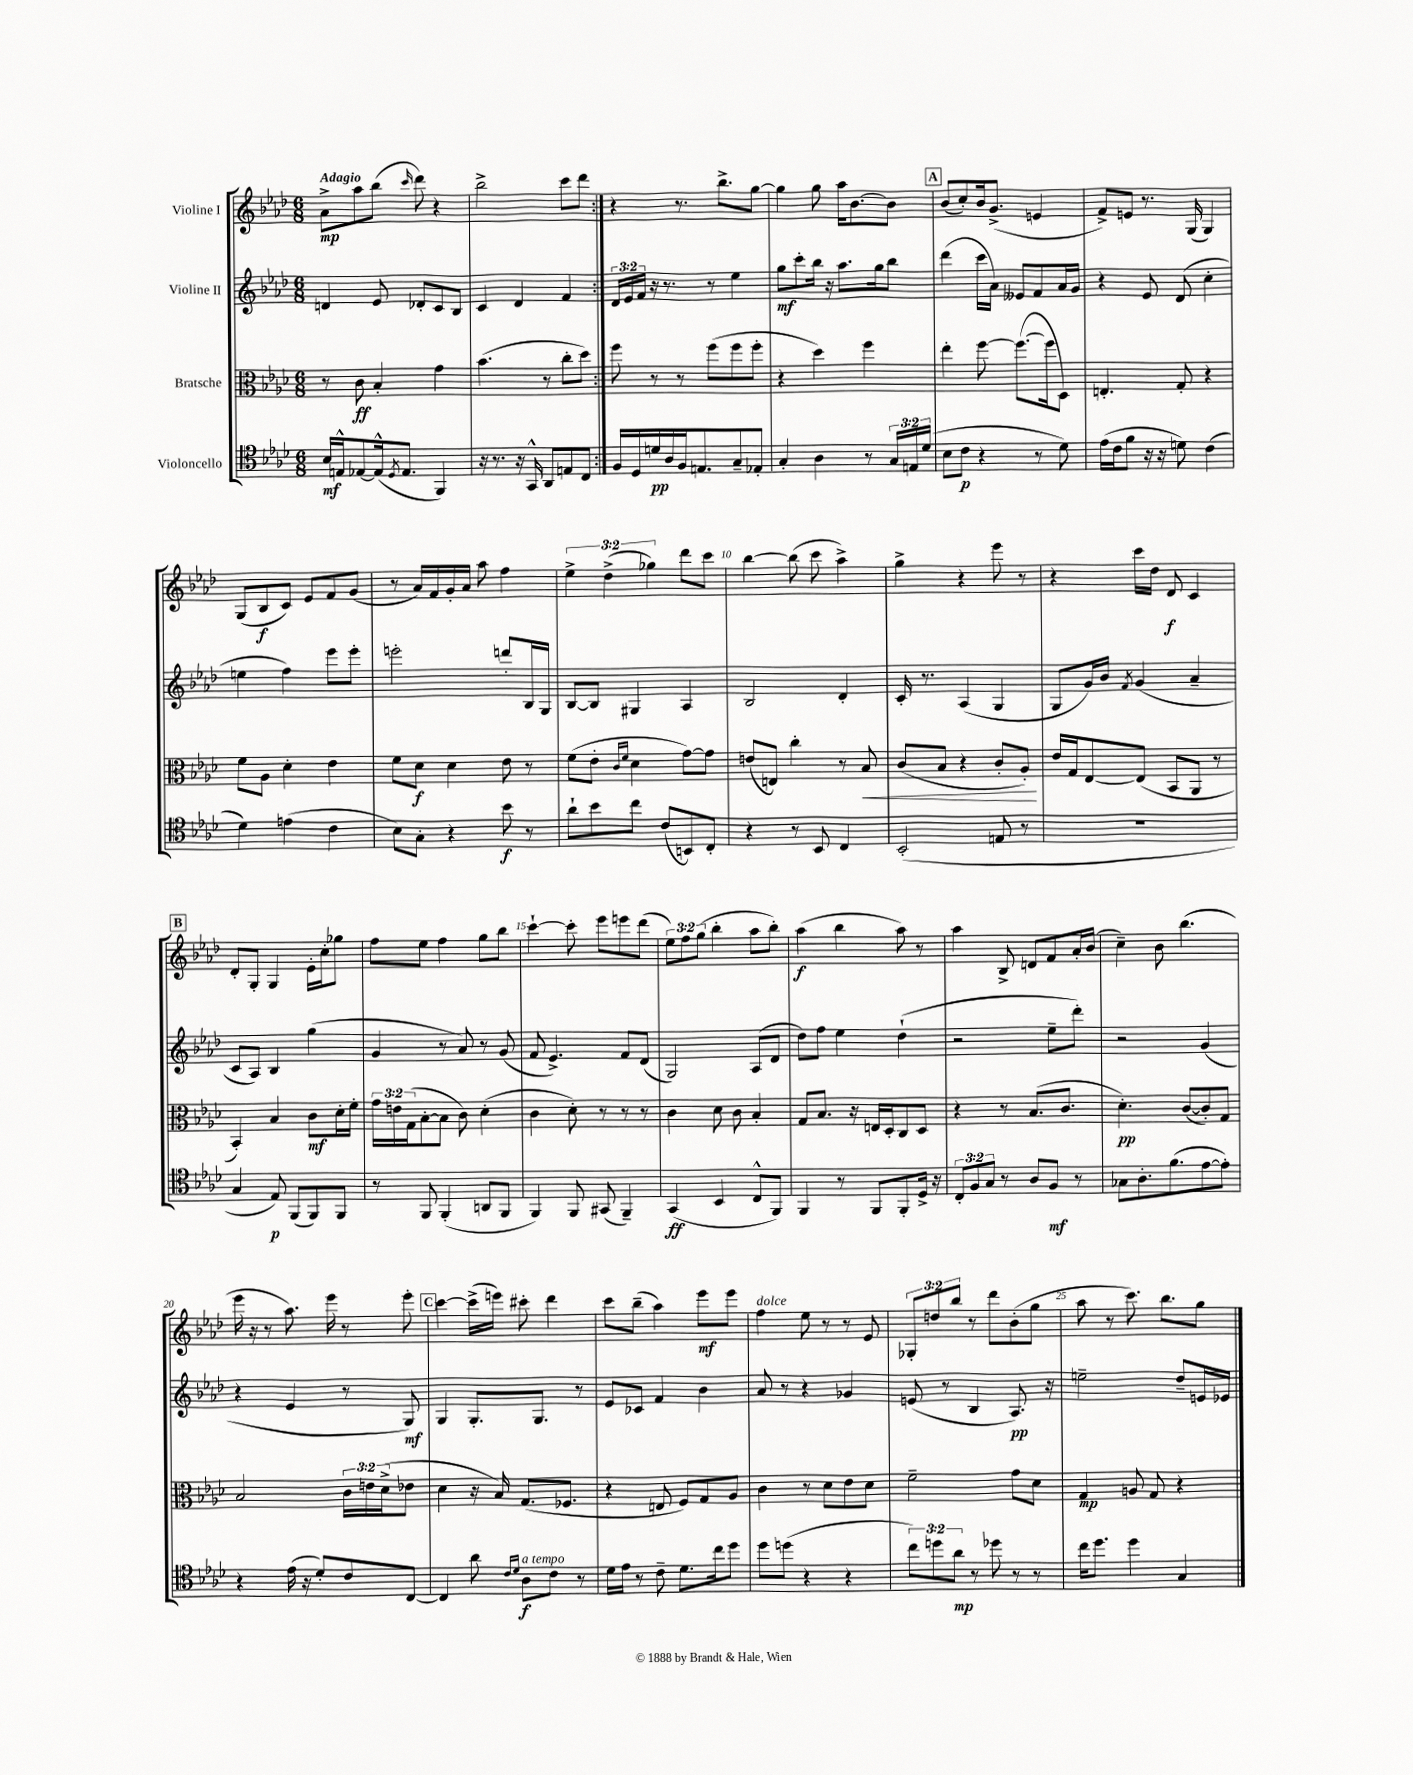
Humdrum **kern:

**kern	**dynam	**kern	**dynam	**kern	**dynam	**kern	**dynam
*part4	*part4	*part3	*part3	*part2	*part2	*part1	*part1
*staff4	*staff4	*staff3	*staff3	*staff2	*staff2	*staff1	*staff1
*I"Violoncello	*	*I"Bratsche	*	*I"Violine II	*	*I"Violine I	*
*clefC4	*	*clefC3	*	*clefG2	*	*clefG2	*
*k[b-e-a-d-]	*	*k[b-e-a-d-]	*	*k[b-e-a-d-]	*	*k[b-e-a-d-]	*
*M6/8	*	*M6/8	*	*M6/8	*	*M6/8	*
=1	=1	=1	=1	=1	=1	=1	=1
!	!	!	!	!	!	!LO:TX:a:B:t=Adagio	!
16B-/LL	mf	8r	.	4dn/	.	8a-^\L	mp
16En^^/J	.	.	.	.	.	.	.
[8E-X/	.	8c\	ff	.	.	8aa-\	.
(16E-^^/k]	.	4B-'/	.	8e-/	.	(8bb-\J	.
8qD-/	.	.	.	.	.	.	.
8.E-/J	.	.	.	.	.	.	.
.	.	.	.	.	.	16qqccc/	.
.	.	.	.	8d-X'/L	.	8ddd-\)	.
4FF/)	.	4g\	.	8c/	.	4r	.
.	.	.	.	8B-/J	.	.	.
=2	=2	=2	=2	=2	=2	=2	=2
16r	.	(4.b-\	.	4c/	.	2bb-^\	.
8.r	.	.	.	.	.	.	.
16r	.	.	.	4d-/	.	.	.
16GG^^/	.	.	.	.	.	.	.
8AA-/L	.	8r	.	.	.	.	.
8En/	.	8cc'\L	.	4f/	.	8ccc\L	.
8C/J	.	8dd-\J)	.	.	.	8ddd-\J	.
=3:|!	=3:|!	=3:|!	=3:|!	=3:|!	=3:|!	=3:|!	=3:|!
16F/LL	.	8ff\	.	24d-/LL	.	4r	.
.	.	.	.	24e-/	.	.	.
16D-/	.	.	.	.	.	.	.
.	.	.	.	24f/JJ	.	.	.
16dn/	pp	8r	.	16r	.	.	.
16A-/	.	.	.	8.r	.	.	.
16F/J	.	8r	.	.	.	8.r	.
8.En/	.	.	.	.	.	.	.
.	.	(8ff\L	.	8r	.	.	.
.	.	.	.	.	.	8.bb-^\L	.
8G~/	.	8ff\	.	4ee-\	.	.	.
8E-X'/J	.	8ff'\J	.	.	.	[8gg\J	.
=4	=4	=4	=4	=4	=4	=4	=4
4G'/	.	4r	.	8gg\L	mf	4gg\]	.
.	.	.	.	8ccc'\	.	.	.
4A-\	.	4dd-\)	.	16bb-\Jk	.	8gg\	.
.	.	.	.	16r	.	.	.
.	.	.	.	8.aa-\L	.	16aa-\KL	.
.	.	.	.	.	.	[8.b-\	.
8r	.	4ff\	.	.	.	.	.
.	.	.	.	16gg\k	.	.	.
24G/LL	.	.	.	8bb-\J	.	8b-\J]	.
24En/	.	.	.	.	.	.	.
(24d-/JJ	.	.	.	.	.	.	.
!!LO:REH:place=s1:t=A
=5	=5	=5	=5	=5	=5	=5	=5
8B-\L	.	4ee-'\	.	(4ddd-\	.	(8b-/L	.
8c\J	p	.	.	.	.	8cc'/)	.
4r	.	[8ff\	.	16ccc\LL	.	16b-/k	.
.	.	.	.	16a-\JJ)	.	(8.g^/J	.
.	.	(8.ff\L_	.	8e--X/L	.	.	.
8r	.	.	.	8f/	.	4en/	.
.	.	16ff\k]	.	.	.	.	.
8d-\)	.	8D-\J)	.	16a-/L	.	.	.
.	.	.	.	16g/JJ	.	.	.
=6	=6	=6	=6	=6	=6	=6	=6
(16e-\LL	.	4.En'/	.	4r	.	8f^/L)	.
16c\J	.	.	.	.	.	.	.
8f\J	.	.	.	.	.	8en/J	.
16r	.	.	.	8e-/	.	8.r	.
16r	.	.	.	.	.	.	.
8dn\)	.	8G'/	.	(8d-/	.	.	.
.	.	.	.	.	.	(16G/	.
(4c\	.	4r	.	4cc'\	.	4G/)	.
!!LO:LB:g=z
=7	=7	=7	=7	=7	=7	=7	=7
4d-\)	.	8f\L	.	4een\	.	(8G/L	.
.	.	8A-\J	.	.	.	8B-/	f
(4en\	.	4d-'\	.	4ff\)	.	8c/J)	.
.	.	.	.	.	.	8e-/L	.
4c\	.	4e-\	.	8eee-\L	.	8f/	.
.	.	.	.	8eee-'\J	.	(8g/J	.
=8	=8	=8	=8	=8	=8	=8	=8
8B-\L)	.	8f\L	.	2eeen'\	.	8r	.
8G'\J	.	8d-\J	f	.	.	16a-/LL)	.
.	.	.	.	.	.	16f/	.
4r	.	4d-\	.	.	.	16g'/	.
.	.	.	.	.	.	16a-/JJ	.
.	.	.	.	.	.	8aa-\	.
8b-\	f	8e-\	.	8dddn'/L	.	4ff\	.
8r	.	8r	.	16B-/L	.	.	.
.	.	.	.	16G/JJ	.	.	.
=9	=9	=9	=9	=9	=9	=9	=9
8a-`\L	.	(8f\L	.	[8B-/L	.	6ee-^\	.
8b-\	.	8e-'\J	.	8B-/J]	.	.	.
.	.	.	.	.	.	(6dd-^\	.
.	.	16qqc/LL	.	.	.	.	.
.	.	16qqf/JJ	.	.	.	.	.
8cc\J	.	4d-\	.	4G#X/	.	.	.
.	.	.	.	.	.	6gg-X\)	.
(8c/L	.	.	.	.	.	.	.
8BBn/)	.	[8g\L)	.	4A-/	.	8ddd-\L	.
8C'/J	.	8g\J]	.	.	.	8ccc\J	.
=10	=10	=10	=10	=10	=10	=10	=10
4r	.	(8en/L	.	2B-/	.	[4bb-\	.
.	.	8En/J)	.	.	.	.	.
8r	.	4cc'\	.	.	.	(8bb-\]	.
8BB-/	.	.	.	.	.	8ccc\	.
4C/	.	8r	.	4d-'/	.	4aa-^\)	.
!	!	!	!LO:HP:b	!	!	!	!
.	.	8B-/	<	.	.	.	.
=11	=11	=11	=11	=11	=11	=11	=11
(2BB-'/	.	(8c/L	.	16c'/	.	4gg^\	.
.	.	.	.	8.r	.	.	.
.	.	8B-/J	.	.	.	.	.
.	.	4r	.	(4A-/	.	4r	.
8En/	.	8c'/L	.	4G/	.	8eee-\	.
8r	.	8A-'/J)	.	.	.	8r	.
.	.	.	[	.	.	.	.
=12	=12	=12	=12	=12	=12	=12	=12
2.r	.	16e-/LL	.	8G/L	.	4r	.
.	.	16G/J	.	.	.	.	.
.	.	[8E-/	.	16g/L)	.	.	.
.	.	.	.	16b-/JJ	.	.	.
.	.	.	.	8qf/	.	.	.
.	.	(8E-/J]	.	(4g/	.	16ccc\LL	.
.	.	.	.	.	.	16dd-\JJ	.
.	.	8BB-/L	.	.	.	8d-/	f
.	.	8AA-/J	.	4a-~/	.	4c/	.
.	.	8r	.	.	.	.	.
!!LO:LB:g=z
!!LO:REH:place=s1:t=B
=13	=13	=13	=13	=13	=13	=13	=13
4G/	.	4BB-'/)	.	8c/L	.	8d-'/L	.
.	.	.	.	8A-/J)	.	8G'/J	.
8E-/)	p	4B-/	.	4B-/	.	4G/	.
(8FF/L	.	.	.	.	.	.	.
8FF/)	.	8c\L	mf	(4gg\	.	16e-'\LL	.
.	.	.	.	.	.	16cc'\J	.
8FF/J	.	16d-'\L	.	.	.	8gg-X\J	.
.	.	16f'\JJ	.	.	.	.	.
=14	=14	=14	=14	=14	=14	=14	=14
8r	.	24g\LL	.	4g/	.	8ff\L	.
.	.	24en\	.	.	.	.	.
.	.	(24G\J	.	.	.	.	.
8FF/	.	[8B-'\	.	.	.	8ee-\J	.
(4FF'/	.	8B-\J]	.	8r	.	4ff\	.
.	.	8c\)	.	8a-/)	.	.	.
8AAn/L	.	(4d-'\	.	8r	.	8gg\L	.
8FF/J	.	.	.	(8g/	.	8bb-\J	.
=15	=15	=15	=15	=15	=15	=15	=15
4FF/)	.	4c\	.	8f/	.	[4ccc`\	.
.	.	.	.	4.e-^/)	.	.	.
8FF/	.	8d-'\)	.	.	.	8ccc'\]	.
(8GG#X/	.	8r	.	.	.	8eee-\L	.
4FF~/)	.	8r	.	8f/L	.	8eeen\	.
.	.	8r	.	(8d-/J	.	(8ddd-\J	.
=16	=16	=16	=16	=16	=16	=16	=16
(4GG/	ff	4c\	.	2G/)	.	12ee-\L)	.
.	.	.	.	.	.	12ff\	.
.	.	.	.	.	.	(12gg\J	.
4BB-/	.	8d-\	.	.	.	4bb-'\	.
.	.	8c\	.	.	.	.	.
8C^^/L	.	4B-'/	.	(8A-/L	.	8aa-\L	.
8FF/J)	.	.	.	8d-/J	.	8bb-'\J)	.
=17	=17	=17	=17	=17	=17	=17	=17
4FF/	.	8G/L	.	8dd-\L)	.	(4aa-\	f
.	.	8.B-/J	.	8ff\J	.	.	.
8r	.	.	.	4ee-\	.	4bb-\	.
.	.	16r	.	.	.	.	.
8FF/L	.	16En/LL	.	.	.	.	.
.	.	16D-'/J	.	.	.	.	.
8FF'/	.	8C/	.	(4dd-`\	.	8aa-\)	.
16D-^/Jk	.	8D-/J	.	.	.	8r	.
16r	.	.	.	.	.	.	.
=18	=18	=18	=18	=18	=18	=18	=18
12C'/L	.	4r	.	2r	.	4aa-\	.
12F/	.	.	.	.	.	.	.
12G/J	.	.	.	.	.	.	.
8r	.	8r	.	.	.	8B-^/	.
8A-/L	.	(8.B-/L	.	.	.	8dn/L	.
8F/J	mf	.	.	8ee-~\L	.	8f/	.
.	.	8.c/J	.	.	.	.	.
8r	.	.	.	8ddd-'\J)	.	16a-'/L	.
.	.	.	.	.	.	(16b-/JJ	.
=19	=19	=19	=19	=19	=19	=19	=19
8G-X\L	.	4.d-'\)	pp	2r	.	4cc~\)	.
8.A-'\	.	.	.	.	.	.	.
.	.	.	.	.	.	8b-\	.
(8.f\	.	.	.	.	.	.	.
.	.	([8c/L	.	.	.	(4.bb-\	.
[8e-\	.	8c'/])	.	(4g/	.	.	.
8e-'\J])	.	8G/J	.	.	.	.	.
!!LO:LB:g=z
=20	=20	=20	=20	=20	=20	=20	=20
4r	.	2B-/	.	4r	.	16eee-\	.
.	.	.	.	.	.	16r	.
.	.	.	.	.	.	8r	.
(16e-\	.	.	.	4e-/	.	8.aa-\)	.
16r	.	.	.	.	.	.	.
8d-'/L)	.	.	.	.	.	.	.
.	.	.	.	.	.	16eee-\	.
8c/	.	24c\LL	.	8r	.	8r	.
.	.	24en\	.	.	.	.	.
.	.	(24d-^\J	.	.	.	.	.
[8C/J	.	8e-X\J	.	8G/)	mf	8eee-'\	.
!!LO:REH:place=s1:t=C
=21	=21	=21	=21	=21	=21	=21	=21
4C/]	.	4d-\	.	4G/	.	[4ccc\	.
8a-\	.	16r	.	8.G'/L	.	(16ccc^\LL]	.
.	.	16B-/)	.	.	.	16eeen\JJ)	.
16qqc/LL	.	.	.	.	.	.	.
16qqd-/JJ	.	.	.	.	.	.	.
!LO:TX:a:i:t=a tempo	!	!	!	!	!	!	!
8A-\L	f	(8.G/L	.	.	.	8ccc#X'\	.
.	.	.	.	8.G/J	.	.	.
8c\J	.	.	.	.	.	4ddd-\	.
.	.	8.F-X/J	.	.	.	.	.
8r	.	.	.	8r	.	.	.
=22	=22	=22	=22	=22	=22	=22	=22
16d-\LL	.	4r	.	8e-/L	.	8ccc\L	.
16e-\JJ	.	.	.	.	.	.	.
8r	.	.	.	8c-X/J	.	(8bb-~\J	.
8c~\	.	8En/	.	4f/	.	4aa-\)	.
8.d-\L	.	8F/L)	.	.	.	.	.
.	.	8G/	.	4b-\	.	8eee-\L	mf
16cc\k	.	.	.	.	.	.	.
8dd-\J	.	8A-/J	.	.	.	8eee-\J	.
=23	=23	=23	=23	=23	=23	=23	=23
!	!	!	!	!	!	!LO:TX:a:i:t=dolce	!
8dd-\L	.	4c\	.	8a-/	.	4ff\	.
(8ddn\J	.	.	.	8r	.	.	.
4r	.	8r	.	4r	.	8ee-\	.
.	.	8d-\L	.	.	.	8r	.
4r	.	8e-\	.	4g-X/	.	8r	.
.	.	8d-\J	.	.	.	8e-/	.
=24	=24	=24	=24	=24	=24	=24	=24
12cc\L)	.	2f~\	.	(8en/	.	12G-X'/L	.
12ddn\	.	.	.	.	.	12ddn/	.
.	.	.	.	8r	.	.	.
12a-\J	mp	.	.	.	.	12bb-/J	.
8r	.	.	.	4B-/	.	8r	.
8dd-X\	.	.	.	.	.	8ddd-\L	.
8r	.	8g\L	.	8.A-/)	pp	(8b-'\	.
8r	.	8d-\J	.	.	.	8gg\J	.
.	.	.	.	16r	.	.	.
=25	=25	=25	=25	=25	=25	=25	=25
16cc\KL	.	4G/	mp	2een~\	.	8aa-\	.
8.dd-\J	.	.	.	.	.	.	.
.	.	.	.	.	.	8r	.
4dd-\	.	8An/	.	.	.	8.ccc\)	.
.	.	8G/	.	.	.	.	.
.	.	.	.	.	.	8.bb-\L	.
4G/	.	4r	.	8dd-~/L	.	.	.
.	.	.	.	16en/L	.	8gg\J	.
.	.	.	.	16e-X/JJ	.	.	.
==	==	==	==	==	==	==	==
*-	*-	*-	*-	*-	*-	*-	*-
